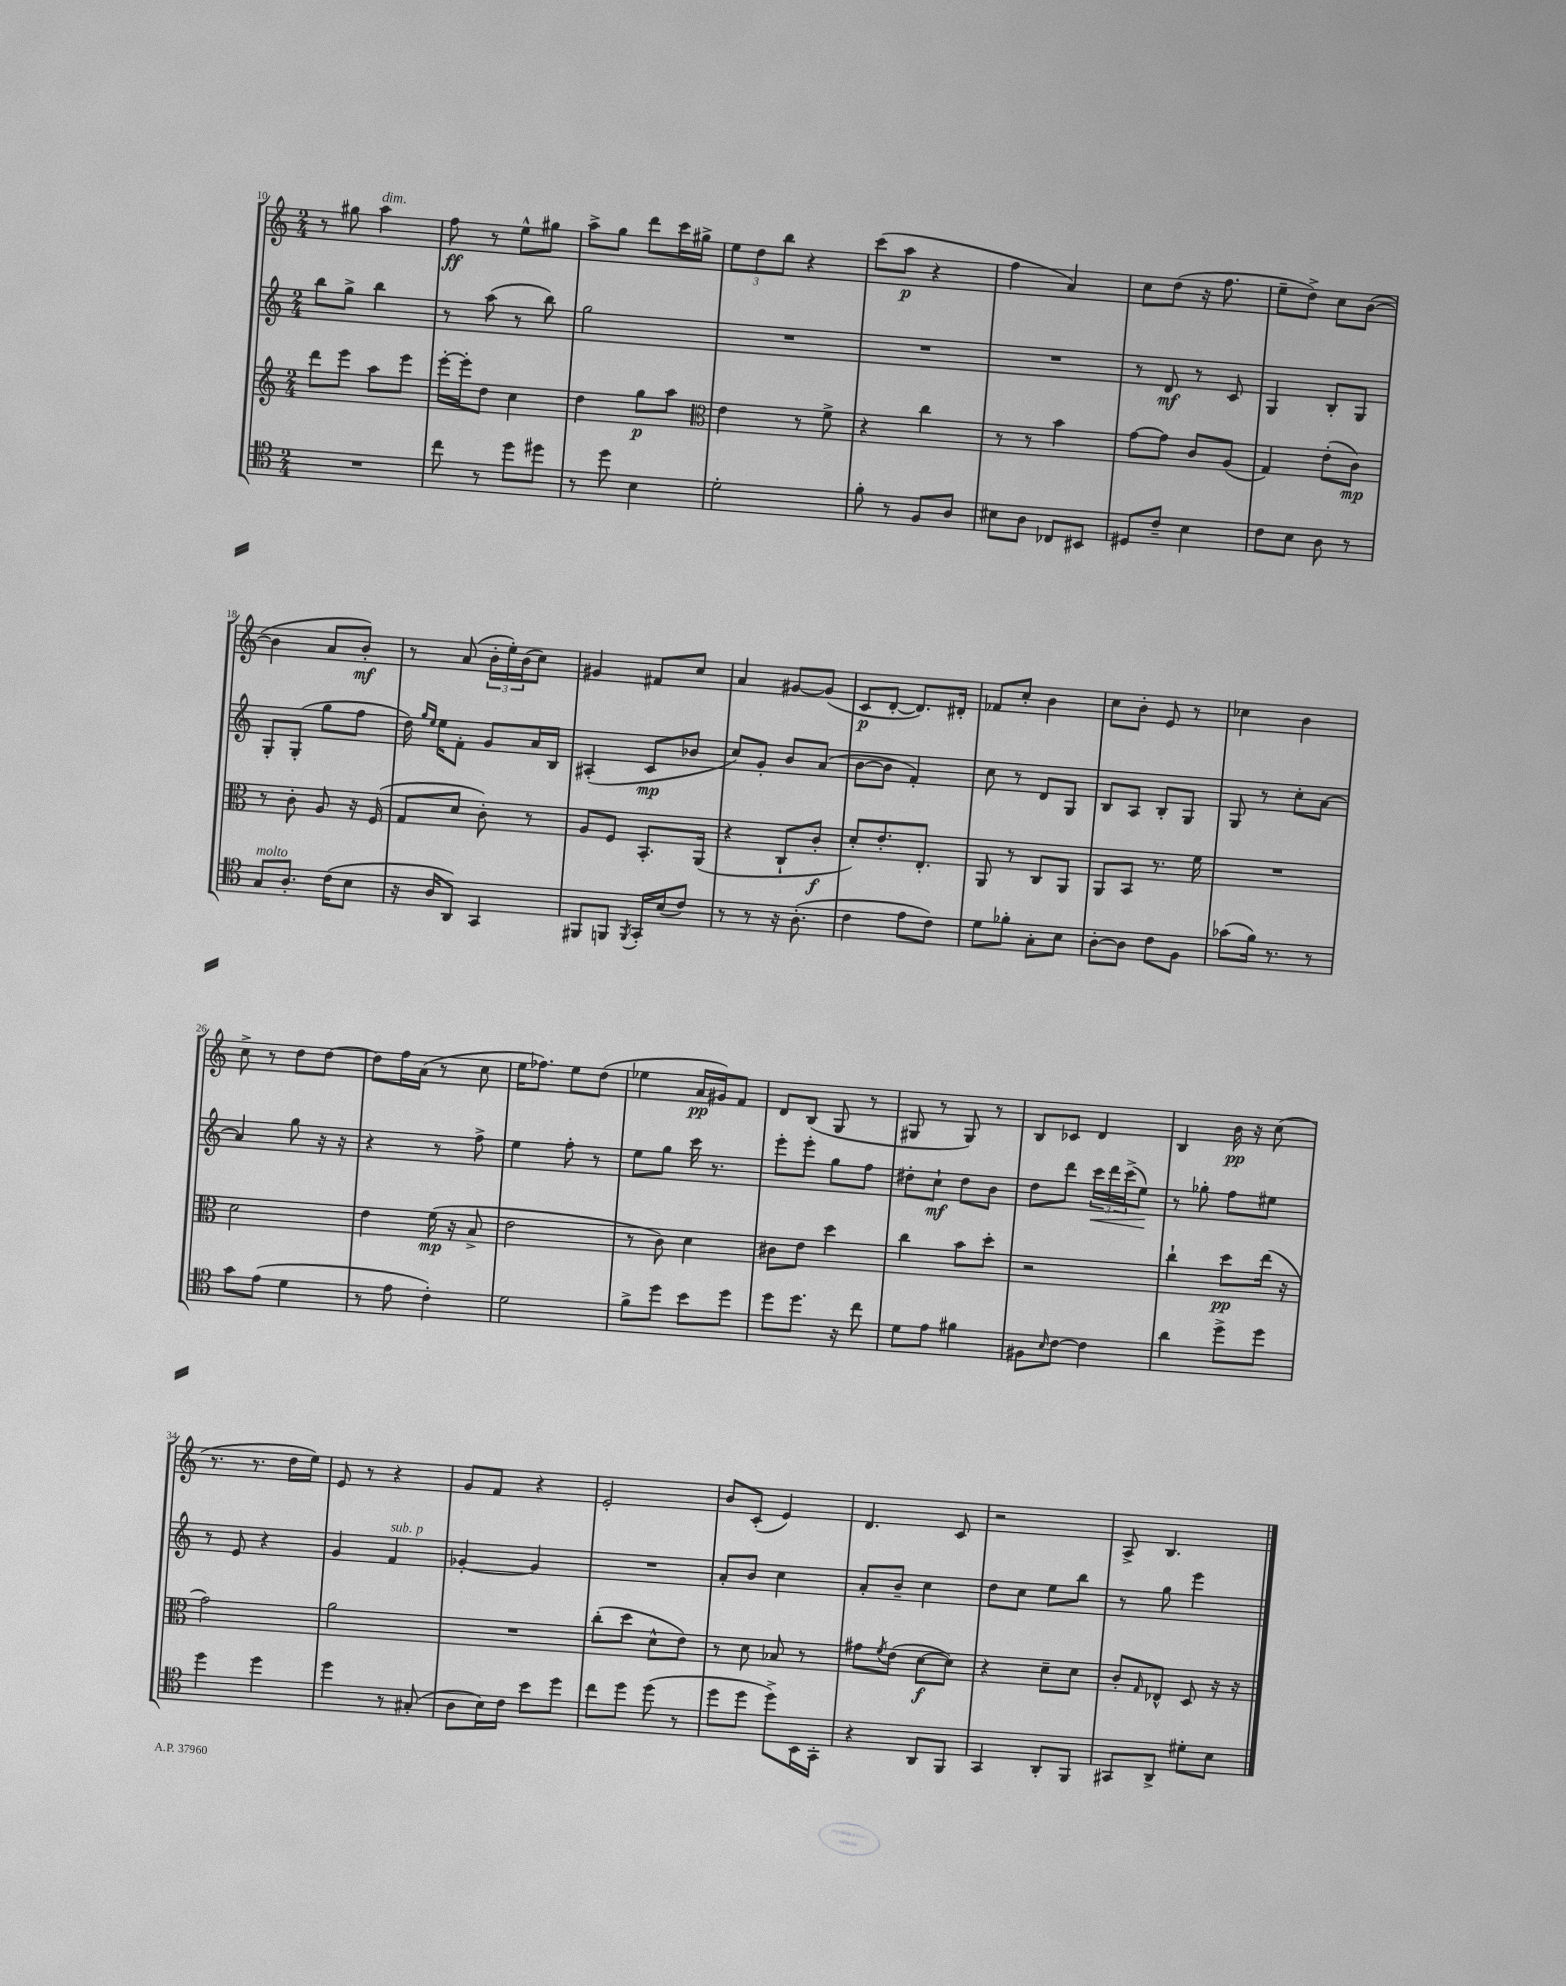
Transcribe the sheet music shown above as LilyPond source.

<<
\new StaffGroup <<
\new Staff = "s0" {
    \clef treble \key c \major \numericTimeSignature \time 2/4
    r8 gis''8 a''4^\markup { \italic "dim." } |
    f''8\ff r8 e''8-^ gis''8 |
    a''8-> g''8 d'''8 c'''16 gis''16-> |
    \tuplet 3/2 { e''8 d''8 b''8 } r4 |
    c'''8( a''8\p r4 |
    f''4 a'4) |
    c''8 d''8( r16 f''8. |
    e''8-- d''8->) c''8 b'8~( |
    b'4 a'8 b'8-.\mf) |
    r8 a'8( \tuplet 3/2 { b'16-. e''16-.) b'16( } c''8) |
    gis'4 fis'8 c''8 |
    a'4 gis'8~ gis'8( |
    c'8\p d'8~-. d'8.) dis'16-. |
    fes'8 c''8-. b'4 |
    c''8 b'8-. e'8 r8 |
    ces''4 b'4 |
    c''8-> r8 d''8 d''8~ |
    d''8 f''16 a'16( r8 c''8 |
    e''16 fes''8.) e''8 d''8( |
    ees''4 a'16\pp gis'16) f'8 |
    d'8 b8( g8 r8 |
    gis8 r8 gis8) r8 |
    b8 ces'8 d'4 |
    b4 b'16\pp r16 c''8( |
    r8. r8. d''16 e''16) |
    e'8 r8 r4 |
    g'8 f'8 r4 |
    e'2-. |
    b'8 c'8-.( e'4) |
    d'4. c'8 |
    r2 |
    a8-> b4. \bar "|." |
}
\new Staff = "s1" {
    \clef treble \key c \major \numericTimeSignature \time 2/4
    b''8 g''8-> b''4 |
    r8 a''8( r8 b''8) |
    g''2 |
    R2 |
    R2 |
    R2 |
    r8 d'8\mf r8 c'8 |
    g4 b8-. g8 |
    g8-. g8-.( g''8 f''8 |
    d''16) \grace { g''16 e''16 } e''16 f'8-. g'8 a'16 b16 |
    ais4-.( c'8\mp bes'8 |
    c''8) g'8-. b'8 a'8( |
    b'8~ b'8 f'4-.) |
    c''8 r8 d'8 g8 |
    b8 a8 b8-. g8 |
    g8 r8 c''8-. a'8~ |
    a'4 g''8 r16 r16 |
    r4 r8 f''8-> |
    e''4 f''8-. r8 |
    e''8 g''8 c'''16 r8. |
    e'''8-. e'''8-. g''8 f''8 |
    dis''8-. c''8-!\mf dis''8 b'8 |
    d''8 d'''8 \tuplet 3/2 { c'''16\< d'''16 c'''16->( } e''8\!) |
    r8 ges''8-. f''8 eis''8 |
    r8 e'8 r4 |
    g'4 f'4^\markup { \italic "sub. p" } |
    ges'4~-. ges'4 |
    R2 |
    a'8-. b'8 c''4 |
    a'8-. b'8-- c''4 |
    d''8 c''8 e''8 b''8 |
    r8 g''8 e'''4 \bar "|." |
}
\new Staff = "s2" {
    \clef treble \key c \major \numericTimeSignature \time 2/4
    d'''8 e'''8 a''8 e'''8 |
    e'''16~-. e'''16-. d''8 c''4 |
    d''4 g''8\p a''8 |
    \clef alto e'4 r8 f'8-> |
    r4 c''4 |
    r8 r8 b'4 |
    g'8~ g'8 c'8 a8( |
    g4) e'8-.( c'8\mp) |
    r8 c'8-. a8 r16 f16( |
    g8 d'8 c'8-.) r8 |
    a8 f8 b,8.-. a,16( |
    r4 c8-! c'8-.\f |
    d'8-.) e'8.-. e8.-. |
    a,8 r8 c8 a,8 |
    a,8 b,8 r8. f'16 |
    R2 |
    d'2 |
    e'4 f'16\mp( r16 b8-> |
    e'2 |
    r8 c'8) d'4 |
    cis'8 e'8 d''4 |
    c''4 b'8 d''8-. |
    r2 |
    c''4-! d''8\pp e''16( r16 |
    g'2) |
    a'2 |
    R2 |
    c''8-.( d''8 d'8-^ e'8) |
    r8 d'8 bes8 r8 |
    gis'8 \acciaccatura { f'8 } e'8( d'8~\f d'8) |
    r4 d'8-- d'8 |
    c'8-. \grace { g16 } ees8-^ d8 r16 r16 \bar "|." |
}
\new Staff = "s3" {
    \clef tenor \key c \major \numericTimeSignature \time 2/4
    R2 |
    c''8 r8 d''8 dis''8 |
    r8 d''8 b4 |
    d'2-. |
    f'8-. r8 f8 a8 |
    bis8 a8 ces8 bis,8 |
    dis8 c'8-- b4 |
    c'8 b8 a8 r8 |
    g8^\markup { \italic "molto" } a8.-. c'16( b8 |
    r16 a16 a,8) g,4 |
    fis,8 f,8 \acciaccatura { f,8 } g,16-. b16( c'8) |
    r8 r8 r16 a8.-.( |
    c'4 e'8 c'8) |
    d'8 fes'8-. g8-. b8 |
    a8~-. a8 c'8 f8 |
    ges'8( f'16) r8. r8 |
    g'8 e'8( d'4 |
    r8 e'8 c'4-.) |
    d'2 |
    f'8-> d''8 b'8 d''8 |
    d''8 d''8. r16 c''8 |
    d'8 e'8 fis'4 |
    fis8 \grace { b16 } c'8~ c'4 |
    a'4 d''8-> d''8 |
    d''4 d''4 |
    d''4 r8 gis8-.( |
    a8 b16) c'16 b'8 d''8 |
    c''8 d''8 d''8( r8 |
    d''8 d''8 d''8->) b,16 g,16-. |
    r4 a,8 f,8 |
    g,4 a,8-. f,8 |
    gis,8 a,8-> dis'8-. b8 \bar "|." |
}
>>
>>
\layout { \context { \Score currentBarNumber = #10 } }
